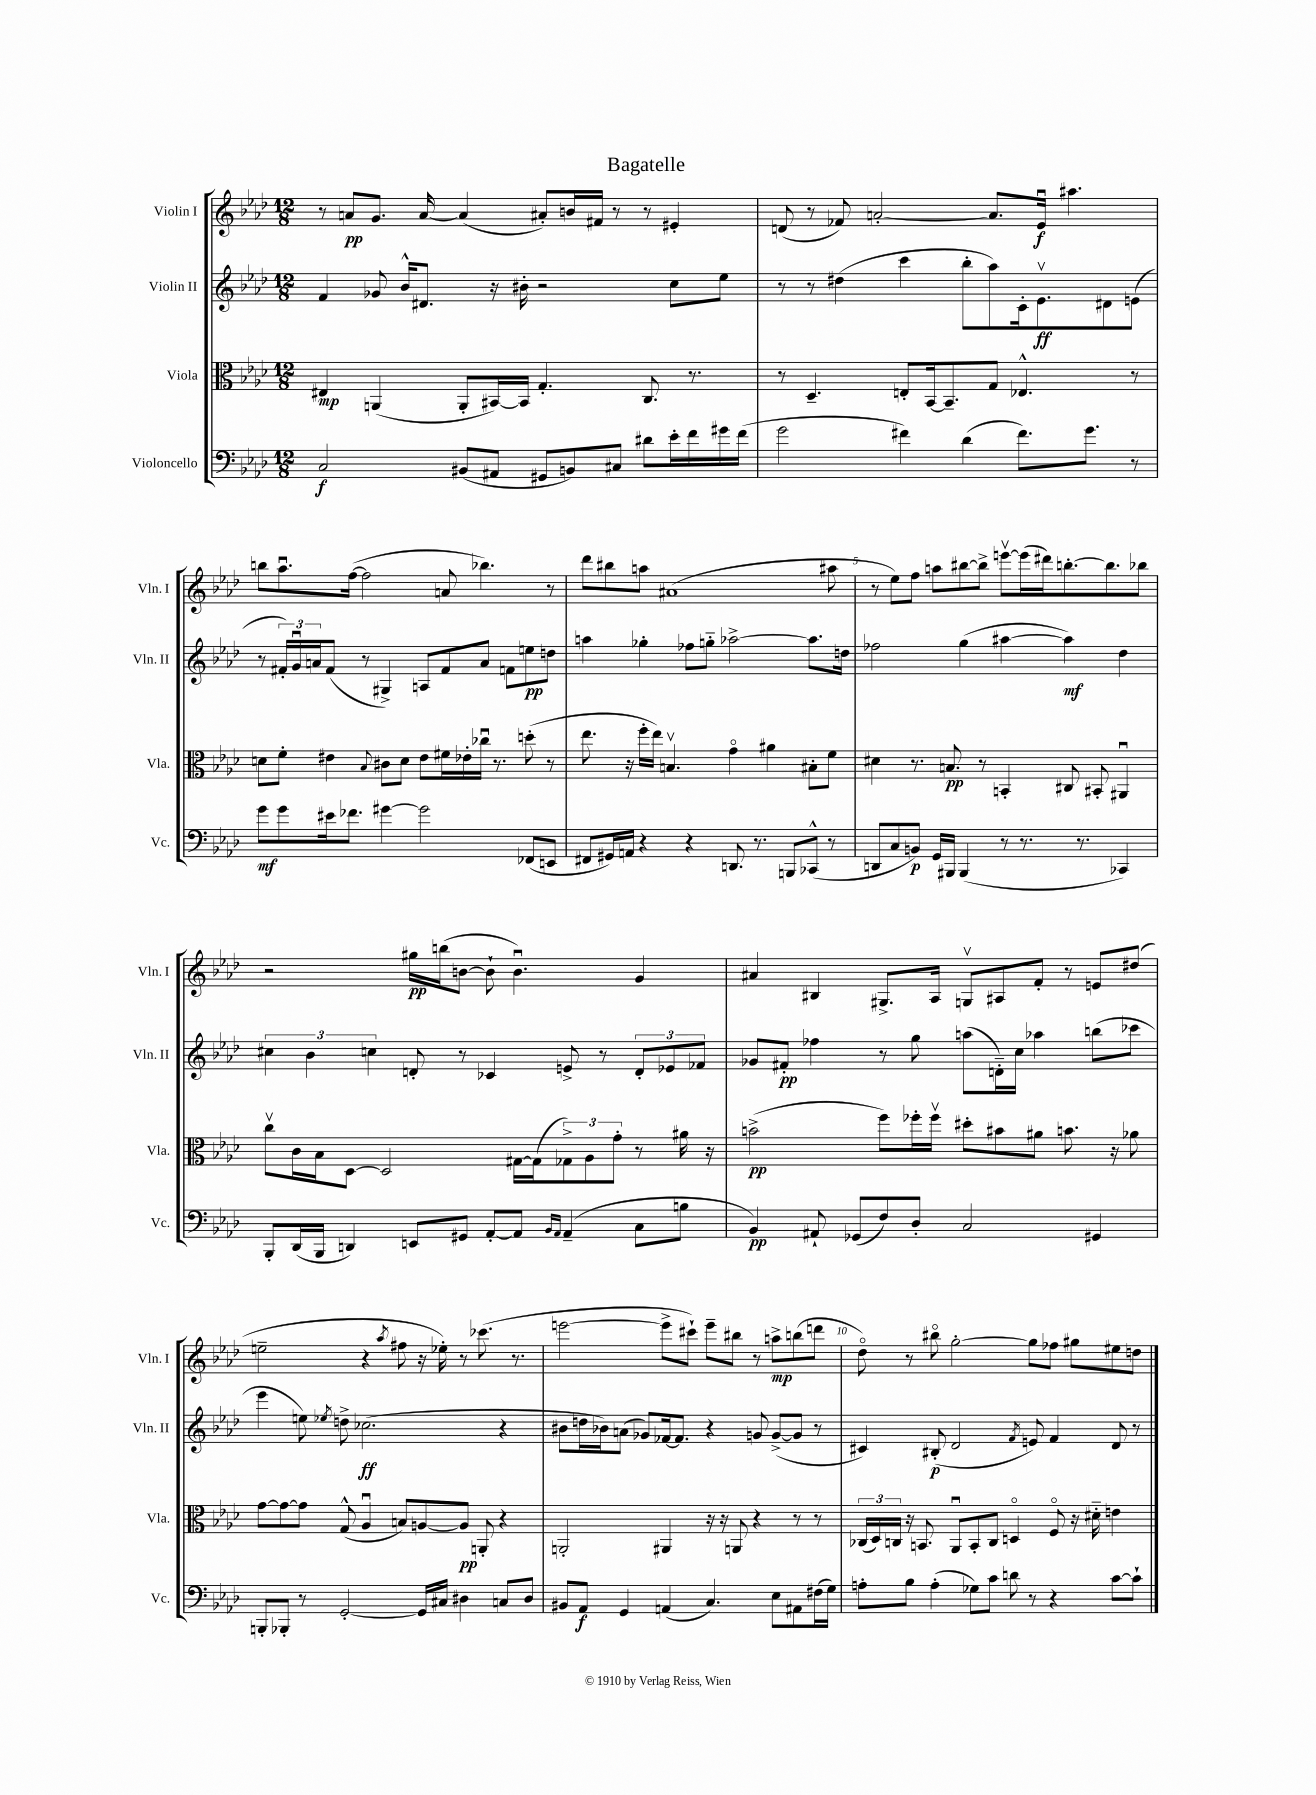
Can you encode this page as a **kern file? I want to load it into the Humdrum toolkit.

**kern	**kern	**kern	**kern
*staff4	*staff3	*staff2	*staff1
*clefF4	*clefC3	*clefG2	*clefG2
*k[b-e-a-d-]	*k[b-e-a-d-]	*k[b-e-a-d-]	*k[b-e-a-d-]
*M12/8	*M12/8	*M12/8	*M12/8
2C/	4E#/	4f/	8r
.	.	.	8a/L
.	(4AA/	8g-/	8.g/J
.	.	16b-^^/LK	.
.	.	8.d#/J	[16a/
(8BB#/L	8AA'/L	.	(4a/]
8AA#/J	[16BB#/L)	16r	.
.	16BB#/]JJ	16b#'\	.
8GG#/L	4.G'/	2r	8a#'/L)
8BB/)	.	.	16b/L
.	.	.	16f#/JJ
8C#/J	.	.	8r
8d#\L	8.C/	.	8r
16e-'\L	.	8cc\L	4e#'/
16f\	8.r	.	.
16g#\	.	8ee-\J	.
(16f\JJ	.	.	.
=	=	=	=
2g\	8r	8r	(8d/
.	4.D-~/	8r	8r
.	.	(4dd#\	8f-/)
.	.	.	[2a'/
4f#\)	8E'/L	4ccc\	.
.	[16BB-/k	.	.
.	8.BB-~/]	.	.
(4d-\	.	8bb-'\L	.
.	8G/J	8aa-\)	8.a/]L
8.f#\L)	4.E-^^/	16c'\k	.
.	.	8.e-v\	16e-u/Jk
.	.	.	4.aa#\
8.g\J	.	.	.
.	.	8d#\	.
8r	8r	(8e\J	.
=	=	=	=
8g\L	8d\L	8r	8bb\L
8g\	8f'\J	24f#'/LL)	8.aa-u\
.	.	24gu/	.
.	.	24a/J	.
16e#\k	4e#\	(8f#/J	.
8.f-\J	.	.	([16ff\Jk
.	.	8r	2ff\]
.	8qqB-/	.	.
[4g#\	8c#\L	4G#^/)	.
.	8d\J	.	.
2g#\]	8e#\L	8A/L	.
.	16f#\L	8f#/	8a/
.	16e-'\	.	.
.	16cc-u\JJ	8a/J	4.bb-\)
.	8.r	.	.
.	.	8f\L	.
(8FF-/L	(8dd'\	8ee\	.
8EE/J	8r	8dd\J	8r
=	=	=	=
8FF#/L	8.ee-\	4aa\	8ddd-\L
16GG#/L)	.	.	8bb#\
16AA/JJ	16r	.	.
4r	16ff'\LL	4gg-'\	8aa\J
.	16ee-\JJ)	.	.
.	4.Bv/	.	(1a#
4r	.	8ff-\L	.
.	.	8gg'~\J	.
8.DD/	4go\	[2aa-^\	.
8.r	.	.	.
.	4a#\	.	.
8BBB/L	.	.	.
(8CC-^^/J	8B#'\L	8.aa-\]L	.
8r	8f\J	.	8aa#\
.	.	16dd\Jk	.
=	=	=	=
8DD/L	4d#\	2ff-\	8r
8C/	.	.	8ee-\L)
8BB/J)	8.r	.	8ff\J
16GG/LL	.	.	8aa\L
16BBB#/JJ	8.B/	.	.
(4BBB#/	.	(4gg\	[8bb#\
.	8r	.	8bb#^\]J
8r	4BB'/	[4aa#\	[8eeev\L
8.r	.	.	(16eee\]L
.	.	.	16ddd#\J)
.	8C#/	4aa#\])	[8.bb'\
8.r	.	.	.
.	8BB#'/	.	.
.	.	.	8.bb\]
4CC-/)	4AA#u/	4dd-\	.
.	.	.	8bb-\J
=	=	=	=
8BBB-'/L	8ccv\L	6cc#\	2r
(16DD-/L	16c\L	.	.
.	.	6b-\	.
16BBB-/JJ	16B-\J	.	.
4DD/)	[8D-\J	.	.
.	.	6cc\	.
.	2D-/]	.	.
8EE/L	.	8d'/	16gg#\LL
.	.	.	(16bb\J
8GG#/J	.	8r	[8b\J
[8AA-'/L	.	4c-/	8b`\]
8AA-/]J	[16G#\LL	.	4.bu\)
.	(16G#\]J	.	.
16qqBB-/LL	.	.	.
16qqAA-/JJ	.	.	.
(4AA-~/	12G-^\)	8e^/	.
.	12A-\	.	.
.	.	8r	.
.	12g'\J	.	.
8C\L	8r	12d'/L	4g/
.	.	12e-/	.
8B\J	16a#\	.	.
.	.	12f-/J	.
.	16r	.	.
=	=	=	=
4BB-/)	(2b^\	8g-/L	4a#/
.	.	8f#'/J	.
8AA#`/	.	4ff-\	4B#/
(8GG-/L	.	.	.
8F/)	8ff\L)	8r	8.G#^/L
8D-'/J	16ff-'\L	8gg\	.
.	16ff-v\JJ	.	16A-/Jk
2C/	8dd#'\L	(8aa\L	8Gv/L
.	8b#\	16d'~\L)	8A#/
.	.	16cc\JJ	.
.	8a#\J	4aa-\	8f'/J
.	8.b\	.	8r
4GG#/	.	(8bb\L	8e/L
.	16r	.	.
.	8a-\	8ccc-\J	(8dd#/J
=	=	=	=
8BBB'/L	[8g\L	4eee-\	2ee~\
8BBB-'/J	8g\_	.	.
8r	8g\]J	8ee\)	.
.	.	8qee-/	.
[2GG'/	(8G^^/	8dd^\	.
.	4A-u/	(2.cc-\	4r
.	.	.	8qaa-/
.	8B/L)	.	8ff#\
16GG/]LL	[8A/	.	16r
16C#/JJ	.	.	16ee-'\)
4D#\	8A/]J	.	8r
.	8AA'/	.	(8.ccc-\
8C/L	4r	4r	.
.	.	.	8.r
8D#/J	.	.	.
=	=	=	=
8BB#/L	2AA'/	8b#\L	[2eee\
8AA-/J	.	16dd\L	.
.	.	16b-\J)	.
4GG/	.	(8a\J	.
.	.	8g-/L)	.
(4AA/	4AA#/	[16f-/k	8eee^\]L
.	.	8.f-/]J	.
.	.	.	8ccc#`\J)
4.C/)	16r	4r	8eee~\L
.	16r	.	.
.	8AA/	.	8bb#\J
.	4r	8g/	8r
8E-\L	.	([8g^/L	8aa^\L
8AA#\	8r	8g/]J	(8bb\
(16F#\L	8r	8r	8ddd\J
16G\JJ)	.	.	.
=	=	=	=
8A'\L	(24C-/LL	4c#/)	8dd-o\)
.	24D-/)	.	.
.	24C/JJ	.	.
8B-\J	16r	.	8r
.	8.BB/	.	.
(4A'\	.	(8B#'/	8bb#o\
.	8AA-u/L	2d-/	[2gg'\
8G-\L)	8BB'/	.	.
8c\J	8C/J	.	.
8d\	4Do/	.	.
.	.	8qf/	.
8r	.	8e/)	8gg\]L
4r	8Fo/	4f/	8ff-\J
.	16r	.	8gg#\L
.	16d#'~\	.	.
[8c\L	4e\	8d-/	8ee#\
8c`\]J	.	8r	8dd\J
==	==	==	==
*-	*-	*-	*-
